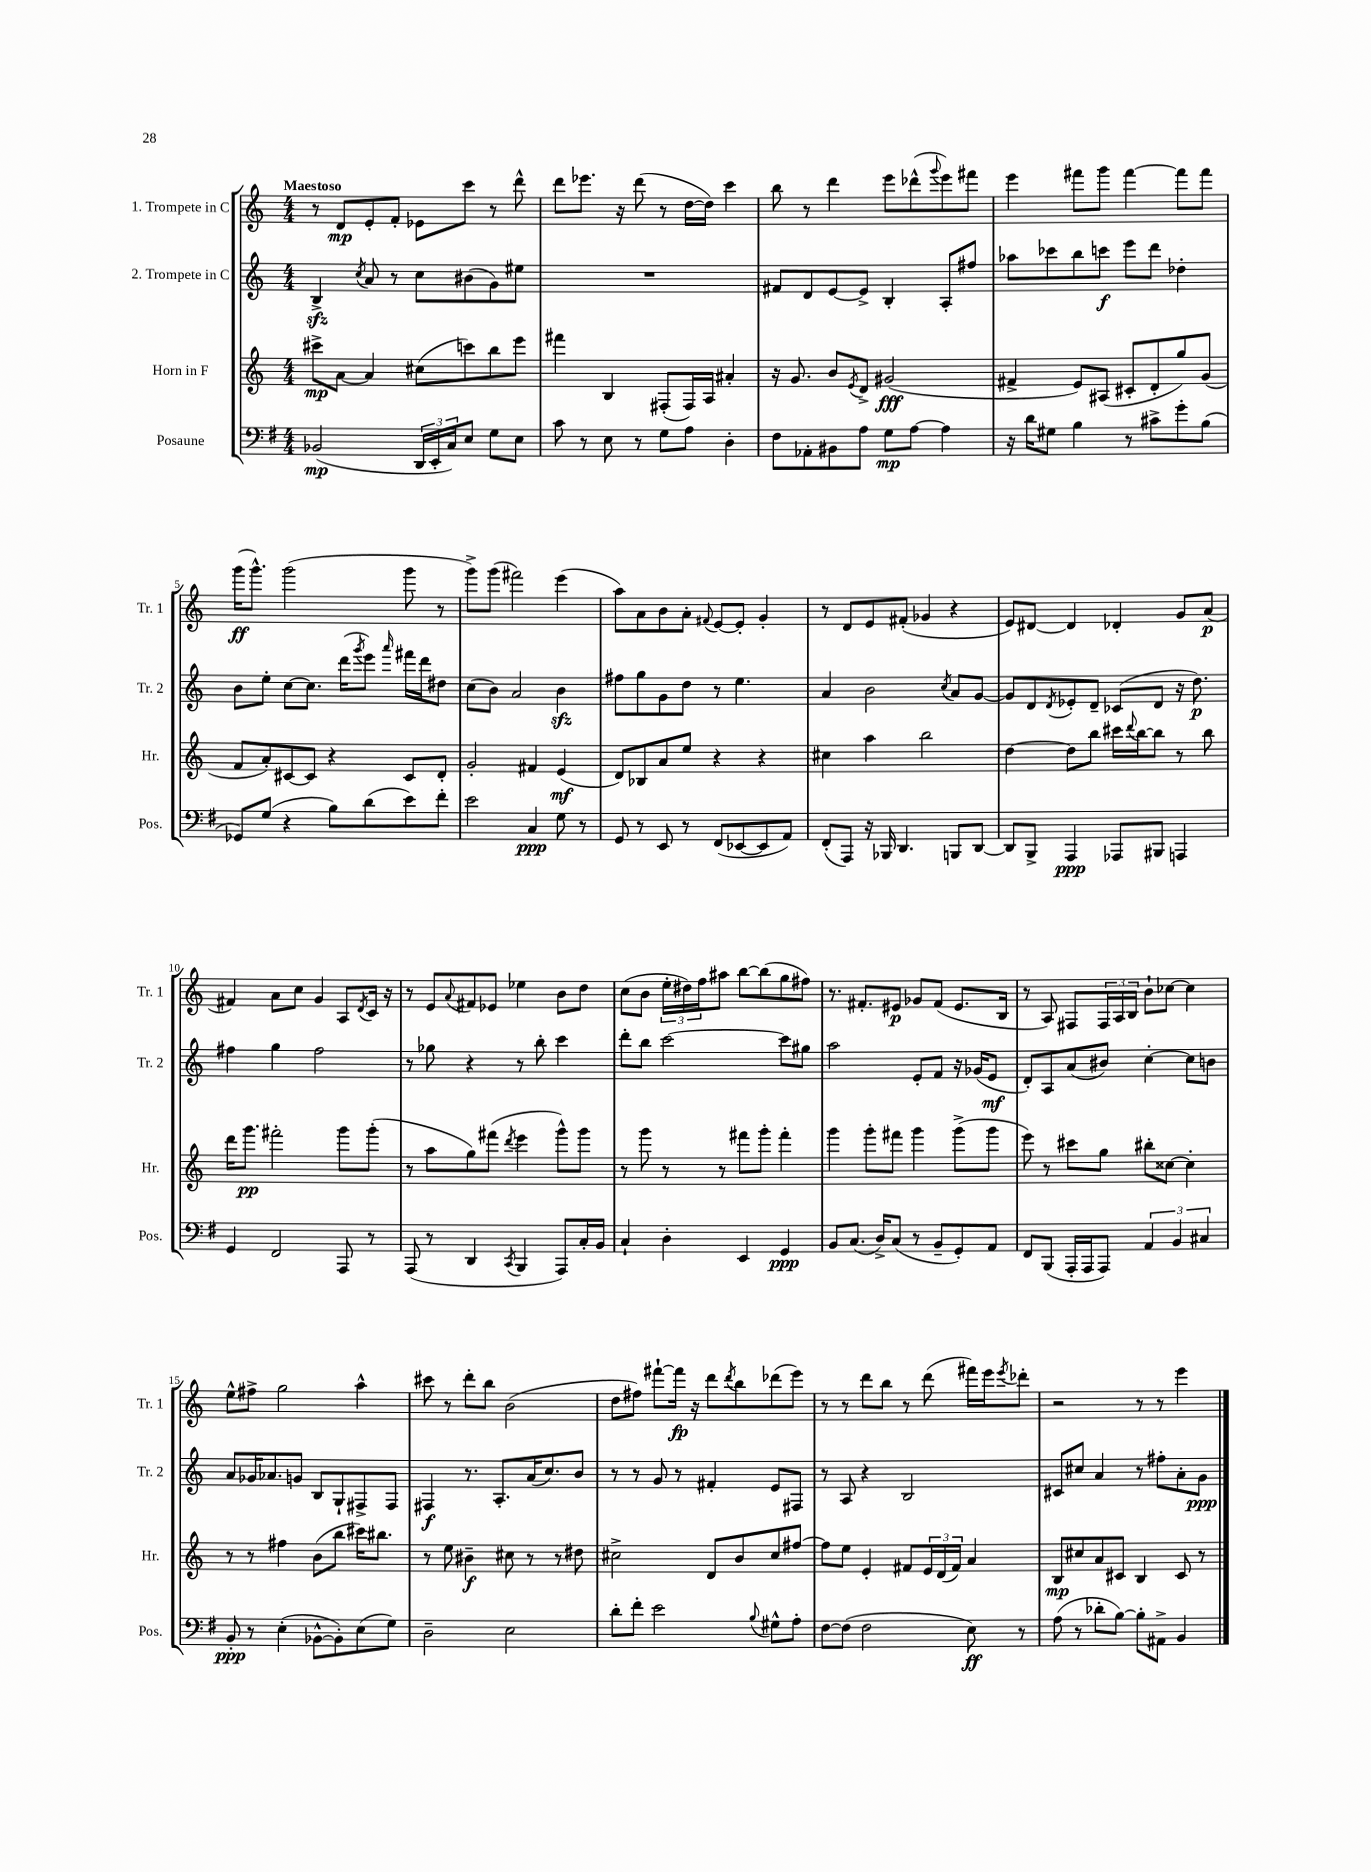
<<
\new StaffGroup <<
\new Staff = "s0" \with { instrumentName = "1. Trompete in C" shortInstrumentName = "Tr. 1" } {
    \clef treble \key c \major \numericTimeSignature \time 4/4 \tempo "Maestoso"
    r8 d'8\mp e'8-. f'8-. ees'8 c'''8 r8 d'''8-^ |
    d'''8 ees'''8. r16 d'''8( r8 d''16~ d''16) c'''4 |
    b''8 r8 d'''4 e'''8 des'''8-^( \appoggiatura { g'''8 } e'''8) fis'''8 |
    e'''4 fis'''8 g'''8 fis'''4~ fis'''8 fis'''8 |
    g'''16\ff( g'''8.-^) g'''2( g'''8 r8 |
    g'''8->) g'''8( fis'''2) e'''4( |
    a''8) a'8 b'8 a'8-. \appoggiatura { fis'8 } e'8~ e'8-. g'4-. |
    r8 d'8 e'8 fis'8-.( ges'4 r4 |
    e'8) dis'8~ dis'4 des'4-. g'8 a'8\p( |
    fis'4) a'8 c''8 g'4 a8 \acciaccatura { d'8 } c'16 r16 |
    r8 e'8 \appoggiatura { a'8 } fis'8 ees'8 ees''4 b'8 d''8 |
    c''8( b'8 \tuplet 3/2 { e''16-. dis''16) f''16 } ais''8 b''8~ b''8( g''8 fis''8) |
    r8. fis'8.-. eis'8\p ges'8 fis'8( eis'8. b16 |
    r8 a8) fis8 \tuplet 3/2 { fis16 a16 b16 } b'8-! ces''8~ ces''4 |
    e''8-^ fis''8-> g''2 a''4-^ |
    cis'''8 r8 d'''8-. b''8 b'2( |
    d''8 fis''8) fis'''8~-! fis'''16\fp r16 d'''8 \acciaccatura { d'''8 } b''8 des'''8( e'''8) |
    r8 r8 d'''8 b''8 r8 d'''8( fis'''16) e'''16 \acciaccatura { e'''8 } des'''8-. |
    r2 r8 r8 e'''4 \bar "|." |
}
\new Staff = "s1" \with { instrumentName = "2. Trompete in C" shortInstrumentName = "Tr. 2" } {
    \clef treble \key c \major \numericTimeSignature \time 4/4
    b4->\sfz \acciaccatura { c''8 } a'8 r8 c''8 bis'8( g'8) eis''8 |
    R1 |
    fis'8 d'8 e'8~ e'8-> b4-. a8-. fis''8 |
    aes''8 ces'''8 b''8 c'''8\f e'''8 d'''8 des''4-. |
    b'8 e''8-. c''8~ c''8. d'''16( \acciaccatura { g'''8 } e'''8) \grace { a'''16 } fis'''16 d'''16 dis''8 |
    c''8( b'8) a'2 b'4\sfz |
    fis''8 g''8 g'8 d''8 r8 e''4. |
    a'4 b'2 \acciaccatura { c''8 } a'8 g'8~ |
    g'8 d'8 \acciaccatura { d'8 } ees'8-. d'8-- ces'8( d'8 r16 d''8.\p) |
    fis''4 g''4 fis''2 |
    r8 ges''8 r4 r8 b''8-. c'''4 |
    d'''8-. b''8 c'''2~ c'''8 gis''8 |
    a''2 e'8-. f'8 r16 ges'16( e'8\mf |
    d'8-.) a8 a'8( bis'8) c''4~-. c''8 b'8 |
    a'8 ges'16 aes'8. g'8 b8 g8-! fis8-> fis8 |
    fis4\f r8. a8.-. a'16( c''8.) b'8 |
    r8 r8 g'8 r8 fis'4-. e'8 fis8 |
    r8 a8 r4 b2 |
    cis'8 cis''8 a'4 r8 fis''8-. a'8-. g'8\ppp \bar "|." |
}
\new Staff = "s2" \with { instrumentName = "Horn in F" shortInstrumentName = "Hr." } {
    \clef treble \key c \major \numericTimeSignature \time 4/4
    cis'''8->\mp a'8~ a'4 cis''8( c'''8) b''8 e'''8 |
    fis'''4 b4 fis8-.( fis16) a16 ais'4-. |
    r16 g'8. b'8 \acciaccatura { e'8 } d'8-> gis'2\fff( |
    fis'4-> e'8) ais8( cis'8-. d'8-. g''8) g'8( |
    f'8 a'8-.) cis'8~ cis'8 r4 cis'8 d'8-. |
    g'2-. fis'4 e'4\mf( |
    d'8) bes8 a'8 e''8 r4 r4 |
    cis''4 a''4 b''2 |
    d''4~ d''8 b''8 cis'''16 \appoggiatura { d'''8 } b''16~ b''8 r8 b''8 |
    d'''16 g'''8.\pp fis'''2-. g'''8 g'''8-.( |
    r8 a''8 g''8) fis'''8( \acciaccatura { d'''8 } e'''4 g'''8-^) g'''8 |
    r8 g'''8 r8 r8 fis'''8 g'''8-. fis'''4-. |
    g'''4 g'''8-. fis'''8 g'''4 g'''8->( g'''8 |
    e'''8) r8 cis'''8 g''8 bis''8-. cisis''8~ cisis''4-. |
    r8 r8 fis''4 b'8( b''8 cis'''16) bis''8. |
    r8 e''8 bis'4--\f cis''8 r8 r8 dis''8 |
    cis''2-> d'8 b'8 cis''8 fis''8~ |
    fis''8 e''8 e'4-. fis'8 \tuplet 3/2 { e'16 d'16( fis'16) } a'4 |
    b8\mp cis''8 a'8 cis'8 b4 cis'8 r8 \bar "|." |
}
\new Staff = "s3" \with { instrumentName = "Posaune" shortInstrumentName = "Pos." } {
    \clef bass \key g \major \numericTimeSignature \time 4/4
    bes,2\mp( \tuplet 3/2 { d,16 e,16-. c16) } e8 g8 e8 |
    c'8 r8 e8 r8 g8 a8 d4-. |
    fis8 aes,8-. bis,8 a8 g8\mp a8~ a4 |
    r16 d'16 gis8 b4 r8 cis'8-> g'8-. b8( |
    ges,8) g8( r4 b8) d'8( e'8) fis'8-. |
    e'2 c4\ppp g8 r8 |
    g,8 r8 e,8 r8 fis,8( ees,8~ ees,8 a,8) |
    fis,8-.( a,,8) r16 bes,,16 d,4. b,,8 d,8~ |
    d,8 b,,8-> a,,4\ppp aes,,8 bis,,8 a,,4 |
    g,4 fis,2 a,,8 r8 |
    a,,8( r8 d,4 \acciaccatura { c,8 } b,,4 a,,8) c16-. b,16 |
    c4-! d4-. e,4 g,4\ppp |
    b,8 c8.( d16->) c8( r8 b,8-- g,8-.) a,8 |
    fis,8 b,,8( a,,16-. a,,16 a,,8) \tuplet 3/2 { a,4 b,4 cis4 } |
    b,8-.\ppp r8 e4-.( bes,8~-^ bes,8-.) e8( g8) |
    d2-- e2 |
    d'8-. fis'8-. e'2 \appoggiatura { b8 } gis8-^ a8-. |
    fis8~ fis8( fis2 e8\ff) r8 |
    a8( r8 des'8-. b8~) b8-. ais,8-> b,4 \bar "|." |
}
>>
>>
